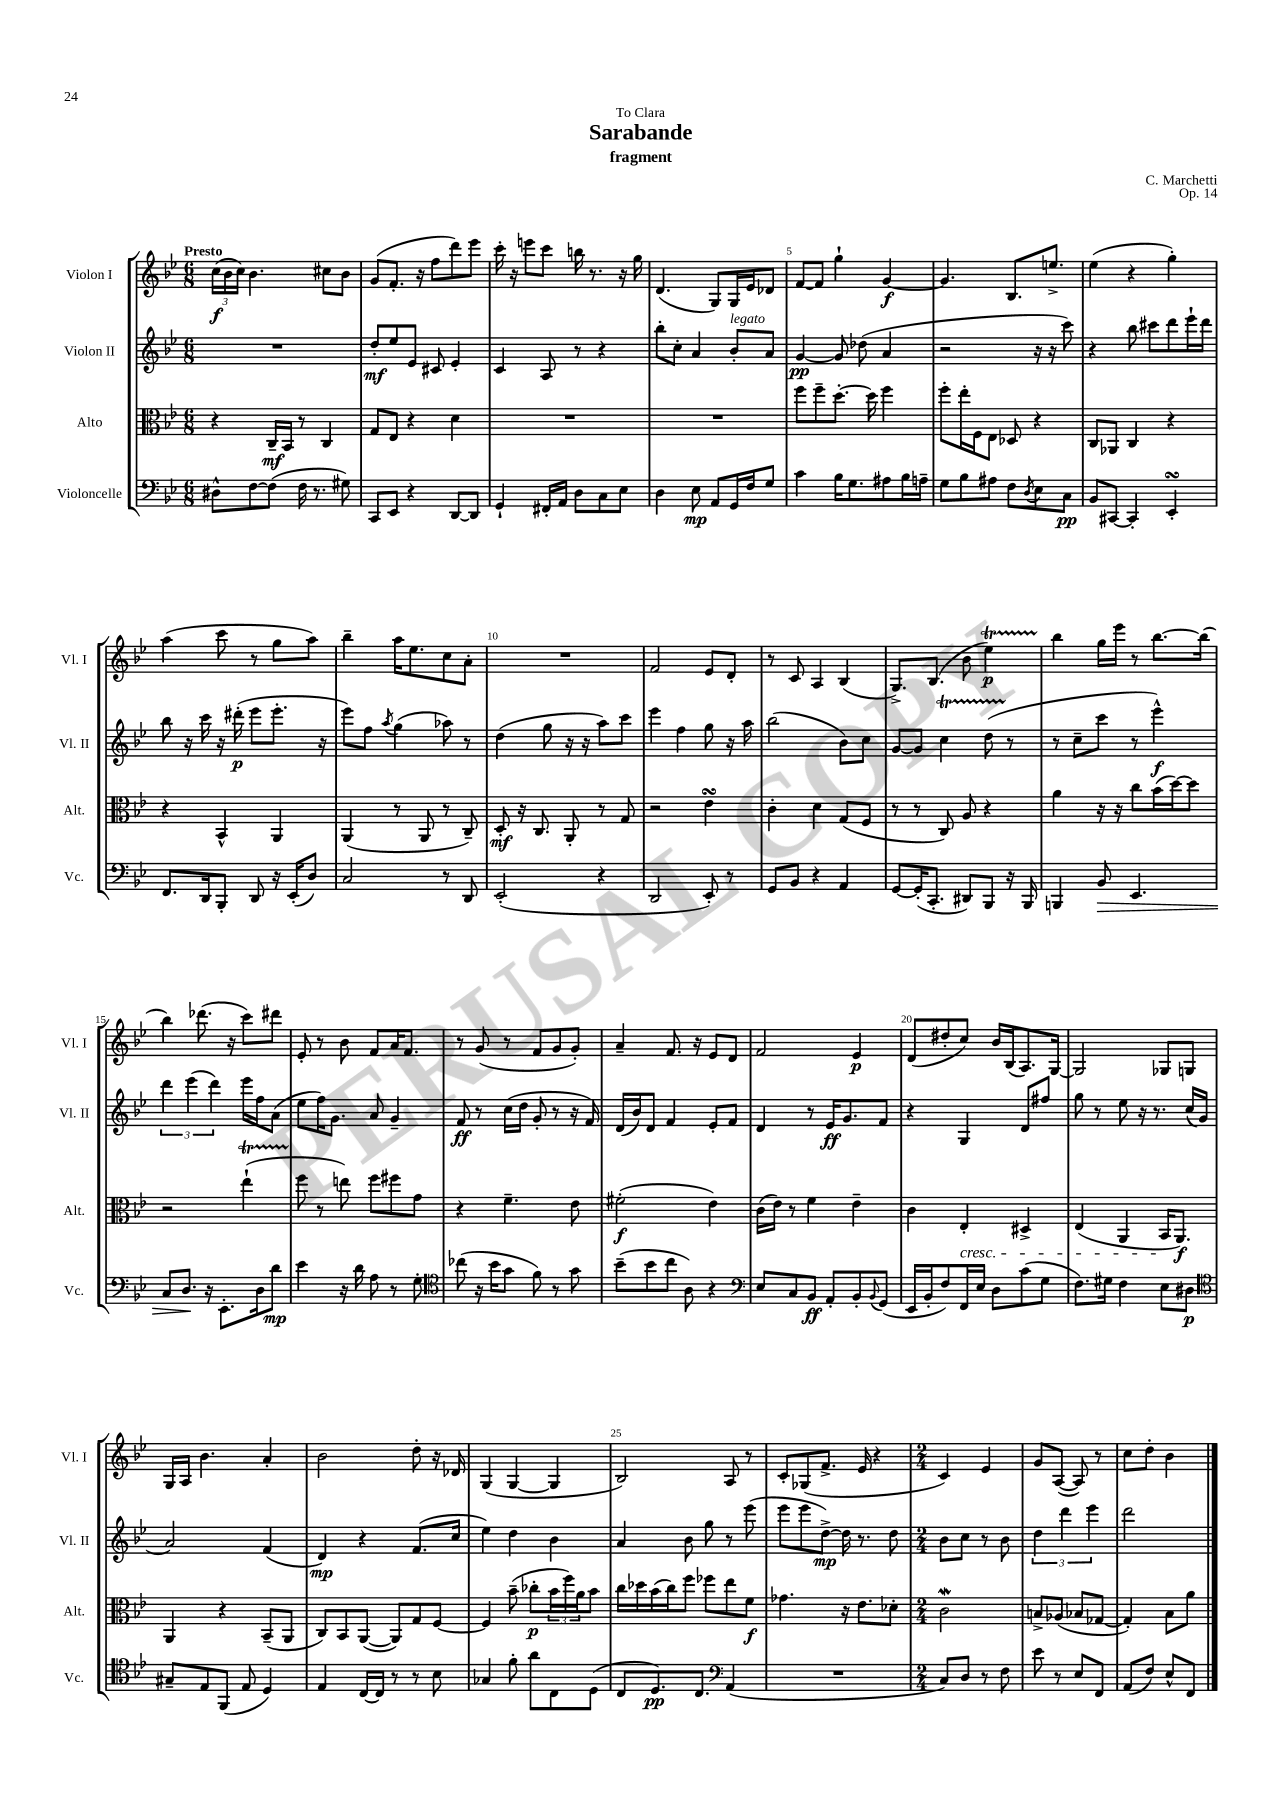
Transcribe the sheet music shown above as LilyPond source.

\header { title = "Sarabande" composer = "C. Marchetti" subtitle = "fragment" dedication = "To Clara" opus = "Op. 14" }
<<
\new StaffGroup <<
\new Staff = "s0" \with { instrumentName = "Violon I" shortInstrumentName = "Vl. I" } {
    \clef treble \key bes \major \numericTimeSignature \time 6/8 \tempo "Presto"
    \tuplet 3/2 { c''16\f( bes'16 c''16) } bes'4. cis''8 bes'8 |
    g'8( f'8.-. r16 f''8 d'''8) ees'''8 |
    c'''16-. r16 e'''8 c'''8 b''16 r8. r16 g''16 |
    d'4.( g8) g16 ees'16 des'8 |
    f'8~ f'8 g''4-! g'4~\f |
    g'4. bes8. e''8.-> |
    ees''4( r4 g''4-.) |
    a''4( c'''8 r8 g''8 a''8) |
    bes''4-- a''16 ees''8. c''8 a'8-. |
    R2. |
    f'2 ees'8 d'8-. |
    r8 c'8 a4 bes4( |
    g8.->) bes8.( bes'8 ees''4\startTrillSpan\p) |
    bes''4\stopTrillSpan g''16 ees'''16 r8 bes''8.~ bes''16( |
    bes''4) des'''8.( r16 c'''8) dis'''8 |
    ees'8-. r8 bes'8 f'8 a'16 f'8. |
    r8 g'8( r8 f'8 g'8 g'8-.) |
    a'4-- f'8. r16 ees'8 d'8 |
    f'2 ees'4\p |
    d'8( dis''8-. c''8) bes'16 bes16( a8.) g16~ |
    g2 ges8 g8 |
    g16 a16 bes'4. a'4-. |
    bes'2 d''8-. r16 des'16 |
    g4( g4~ g4 |
    bes2) a8 r8 |
    c'8-. ges8( f'8.-> ees'16 r4 |
    \numericTimeSignature \time 2/4 c'4) ees'4 |
    g'8 a8~( a8) r8 |
    c''8 d''8-. bes'4 \bar "|." |
}
\new Staff = "s1" \with { instrumentName = "Violon II" shortInstrumentName = "Vl. II" } {
    \clef treble \key bes \major \numericTimeSignature \time 6/8
    R2. |
    d''8-.\mf ees''8 ees'8 cis'8 ees'4-. |
    c'4 a8 r8 r4 |
    bes''8-. c''8-. a'4 bes'8-.^\markup { \italic "legato" } a'8 |
    g'4~\pp g'8 des''8( a'4 |
    r2 r16 r16 c'''8) |
    r4 bes''8 cis'''8 d'''8 ees'''16-! d'''16 |
    bes''8 r16 c'''16 r16 dis'''16-.\p( ees'''8 ees'''8.-. r16 |
    ees'''8) f''8 \acciaccatura { a''8 } g''4( aes''8) r8 |
    d''4( g''8 r16 r16 a''8) c'''8 |
    ees'''4 f''4 g''8 r16 a''16 |
    bes''2( bes'8) c''8 |
    g'8~ g'8 c''4\startTrillSpan d''8( r8\stopTrillSpan |
    r8 c''8-- c'''8 r8 ees'''4-^\f) |
    \tuplet 3/2 { d'''4 ees'''4( d'''4) } ees'''16 f''16 a'8( |
    ees''8 f''16) g'8. a'8 g'4-- |
    f'8\ff r8 c''16( d''16 g'8-. r8 r16 f'16) |
    d'16( bes'16) d'8 f'4 ees'8-. f'8 |
    d'4 r8 ees'16\ff g'8. f'8 |
    r4 g4 d'8 fis''8 |
    g''8 r8 ees''8 r16 r8. c''16( g'16 |
    a'2) f'4( |
    d'4\mp) r4 f'8.( c''16 |
    ees''4) d''4 bes'4 |
    a'4 bes'8 g''8 r8 ees'''8( |
    ees'''8 ees'''8 d''8~->\mp) d''16 r8. d''8 |
    \numericTimeSignature \time 2/4 bes'8 c''8 r8 bes'8 |
    \tuplet 3/2 { d''4 d'''4 ees'''4 } |
    d'''2 \bar "|." |
}
\new Staff = "s2" \with { instrumentName = "Alto" shortInstrumentName = "Alt." } {
    \clef alto \key bes \major \numericTimeSignature \time 6/8
    r4 c16--\mf bes,16 r8 c4 |
    g8 ees8 r4 d'4 |
    R2. |
    R2. |
    f''8 f''8-- d''8.~-. d''16 f''4 |
    f''8-. ees''16-. f16 ees8 des8 r4 |
    c8 aes,8 c4 r4 |
    r4 bes,4-^ a,4 |
    a,4( r8 a,8 r8 c8--) |
    d8-.\mf r16 c8. a,8-. r8 g8 |
    r2 ees'4\turn |
    c'4-. d'4 g8( f8 |
    r8 r8 c8) a8 r4 |
    a'4 r16 r16 c''8 bes'16( d''16~) d''8 |
    r2 ees''4-!\startTrillSpan( |
    f''8\stopTrillSpan r8 e''8) f''8 fis''8 g'8 |
    r4 f'4.-- ees'8 |
    fis'2-.\f( ees'4) |
    c'16( ees'16) r8 f'4 ees'4-- |
    c'4 ees4-.\cresc dis4-> |
    ees4( a,4 bes,16\! a,8.\f) |
    a,4 r4 bes,8--( a,8 |
    c8) bes,8 a,8~( a,8) g8 f8~ |
    f4 bes'8--( ces''8-.\p \tuplet 3/2 { bes'16 f''16) a'16 } bes'8 |
    c''16 des''16 bes'16( c''16) f''8 fes''8 ees''8 f'8\f |
    ges'4. r16 ees'8. des'8-. |
    \numericTimeSignature \time 2/4 c'2\mordent |
    b8-> aes8( bes8 ges8~ |
    ges4-.) bes8 a'8 \bar "|." |
}
\new Staff = "s3" \with { instrumentName = "Violoncelle" shortInstrumentName = "Vc." } {
    \clef bass \key bes \major \numericTimeSignature \time 6/8
    dis8-^ f8~ f8( f16 r8. gis8) |
    c,8 ees,8 r4 d,8~ d,8 |
    g,4-! fis,16-. a,16 d8 c8 ees8 |
    d4 ees8\mp a,8 g,16 f16 g8 |
    c'4 bes16 g8. ais8 bes16 a16-- |
    g8 bes8 ais8 f8 \acciaccatura { d8 } ees8 c8\pp |
    bes,8 cis,8~ cis,4-. ees,4-.\turn |
    f,8. d,16 bes,,8-. d,8 r16 ees,16-.( d8) |
    c2 r8 d,8 |
    ees,2-.( r4 |
    d,2 ees,8-.) r8 |
    g,8 bes,8 r4 a,4 |
    g,8~ g,16-.( c,8.-. dis,8) bes,,8 r16 bes,,16 |
    b,,4 bes,8\> ees,4. |
    c8 d8.\! r16 ees,8.-. d16 d'8\mp |
    ees'4 r16 d'16 a8 r8 g8-. |
    \clef tenor ces''8( r16 bes'16 g'8 f'8) r8 g'8 |
    bes'8--( bes'8 c''8 a8) r4 |
    \clef bass ees8 c8 bes,8\ff a,8-. bes,8-. \appoggiatura { bes,8 } g,8( |
    ees,16 bes,16-. f8) f,16 ees16 d8 c'8( g8 |
    f8.) gis16 f4 ees8 dis8\p |
    \clef tenor gis8-- ees8 f,8( ees8 d4) |
    ees4 c16~ c16 r8 r8 bes8 |
    ges4 f'8-. a'8 c8 d8( |
    c8 d8.\pp) c8. \clef bass a,4( |
    R2. |
    \numericTimeSignature \time 2/4 c8) d8 r8 f8 |
    ees'8 r8 ees8 f,8 |
    a,8( f8) ees8-^ f,8 \bar "|." |
}
>>
>>
\layout { \context { \Score \override BarNumber.break-visibility = ##(#f #t #t) barNumberVisibility = #(every-nth-bar-number-visible 5) } }
